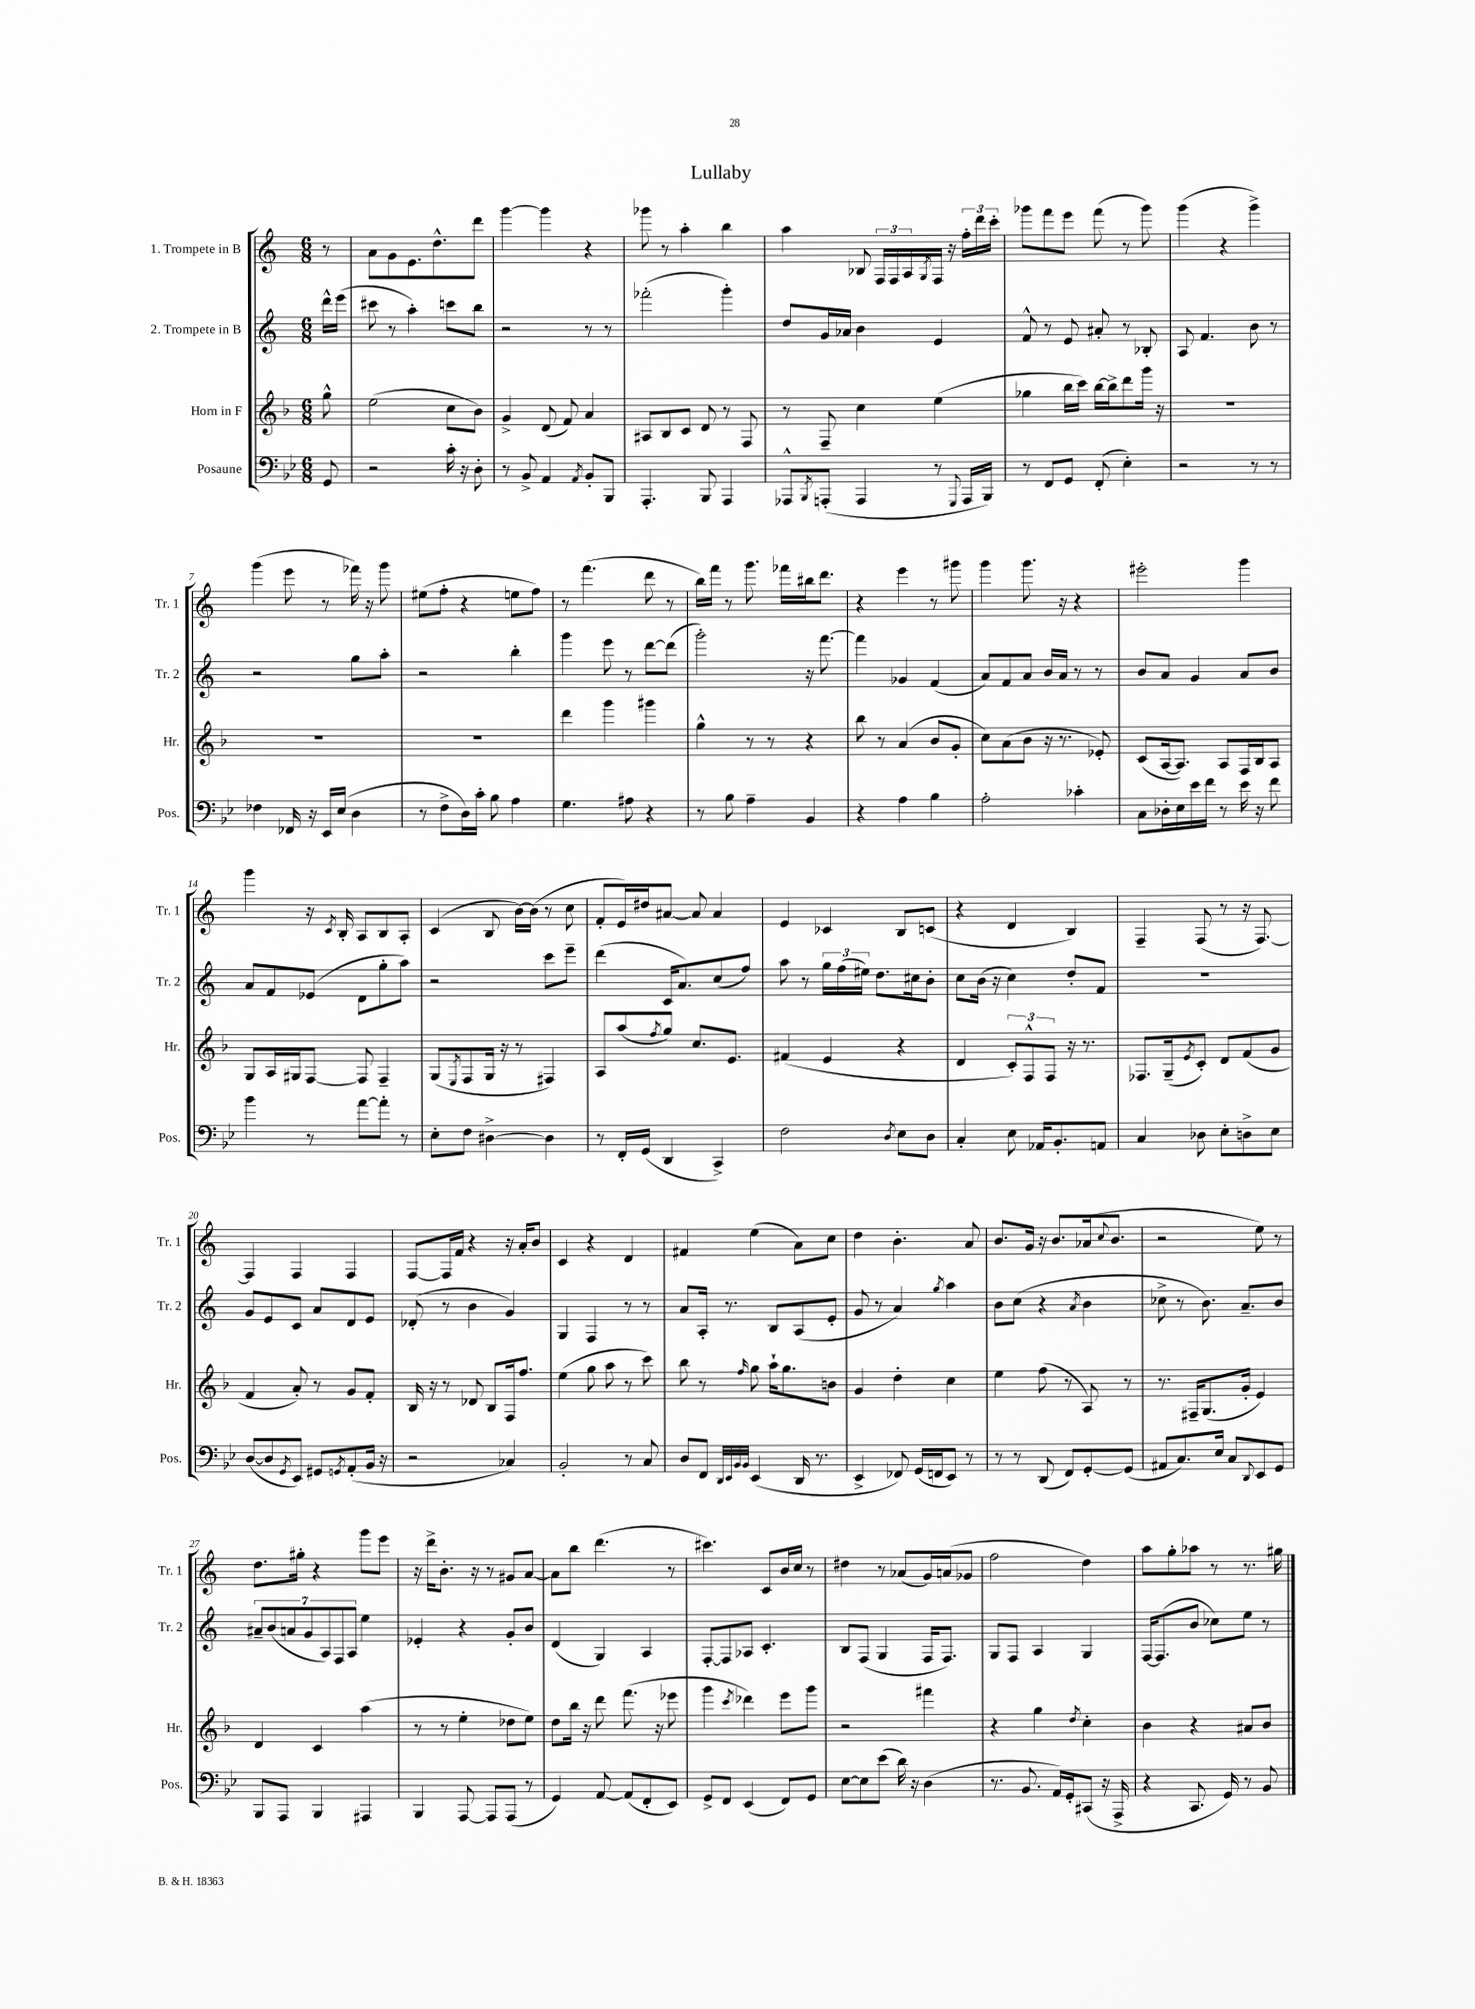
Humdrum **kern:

**kern	**kern	**kern	**kern
*part4	*part3	*part2	*part1
*staff4	*staff3	*staff2	*staff1
*I"Posaune	*I"Horn in F	*I"2. Trompete in B	*I"1. Trompete in B
*I'Pos.	*I'Hr.	*I'Tr. 2	*I'Tr. 1
*clefF4	*clefG2	*clefG2	*clefG2
*k[b-e-]	*k[b-]	*k[]	*k[]
*M6/8	*M6/8	*M6/8	*M6/8
=	=	=	=
8GG/	8gg^^\	16ddd^^\LL	8r
.	.	(16eee\JJ	.
=1	=1	=1	=1
2r	(2ee\	8ccc#X\	8a\L
.	.	8r	8g\
.	.	4aa'\)	8.e\
.	.	.	8.dd^^\
16c'\	8cc\L	8cccn\L	.
16r	.	.	.
8D'\	8b-\J)	8bb\J	8ddd\J
=2	=2	=2	=2
8r	4g^/	2r	[4ggg\
8BB-^/	.	.	.
4AA/	(8d/	.	4ggg\]
.	8f/)	.	.
8qAA/	.	.	.
8BB-'/L	4a/	8r	4r
8BBB-/J	.	8r	.
=3	=3	=3	=3
4.AAA'/	8A#X/L	(2fff-X'\	8ggg-X\
.	8B-/	.	8r
.	8c/J	.	4aa'\
8BBB-/	8d/	.	.
4AAA/	8r	4ggg'\)	4bb\
.	8F/	.	.
=4	=4	=4	=4
8AAA-X^^/L	8r	8dd/L	4aa\
8qBBB-/	.	.	.
(8AAAn'/J	8F~/	16g/L	.
.	.	16a-X/JJ	.
4AAA/	4cc\	4b\	8B-X/
.	.	.	24F/LL
.	.	.	24F/
.	.	.	24A/
.	.	.	8qG/
8r	(4ee\	4e/	16F/JJ
.	.	.	16r
8qqGGG/	.	.	.
16AAA/LL	.	.	24ff'\LL
.	.	.	24ddd\
16BBB-/JJ)	.	.	.
.	.	.	24ccc'\JJ
=5	=5	=5	=5
8r	4gg-X\	8f^^/	8ggg-X\L
8FF/L	.	8r	8fff\
8GG/J	16bb-\LL	8e/	8eee\J
.	16ccc\JJ)	.	.
(8FF'/	[16bb-\LL	8a#X'/	(8fff\
.	16bb-^\J]	.	.
4E-'\)	8ddd\	8r	8r
.	16ggg\Jk	8B-X'/	8ggg-\)
.	16r	.	.
=6	=6	=6	=6
2r	2.r	8A/	(4ggg\
.	.	4.f/	.
.	.	.	4r
8r	.	8b\	4ggg^\)
8r	.	8r	.
!!LO:LB:g=z
=7	=7	=7	=7
4F-X\	2.r	2r	(4ggg\
16FF-X/	.	.	8eee\
16r	.	.	.
16EE-/LL	.	.	8r
(16E-/JJ	.	.	.
4D\	.	8gg\L	16fff-X\)
.	.	.	16r
.	.	8aa'\J	8ggg\
=8	=8	=8	=8
8r	2.r	2r	(8ee#X\L
8F^\L	.	.	8ff'\J
16D\L)	.	.	4r
16c'\JJ	.	.	.
8B-\	.	.	.
4A\	.	4bb'\	8een\L
.	.	.	8ff\J)
=9	=9	=9	=9
4.G\	4ddd\	4ggg\	8r
.	.	.	(4.fff\
.	4ggg\	8eee\	.
8A#X\	.	8r	.
4r	4ggg#X\	[8ddd\L	8ddd\
.	.	(8ddd\J]	8r
=10	=10	=10	=10
8r	4gg^^\	2ggg'\)	16bb\LL)
.	.	.	16fff\JJ
8B-\	.	.	8r
4A~\	8r	.	8.ggg\
.	8r	.	.
.	.	.	16fff-X\LL
4BB-/	4r	16r	16bb#X\J
.	.	[8.fff\	8.ddd\J
=11	=11	=11	=11
4r	8bb-\	4fff\]	4r
.	8r	.	.
4A\	(4a/	4g-X/	4eee\
4B-\	8b-/L	(4f/	8r
.	8g'/J	.	8ggg#X\
=12	=12	=12	=12
2A'\	8cc\L)	8a/L)	4ggg\
.	(8a\	8f/	.
.	8b-\J	8a/J	8.ggg\
.	16r	16b/LL	.
.	8.r	16a/JJ	16r
4c-X'\	.	8r	4r
.	8e-X'/)	8r	.
=13	=13	=13	=13
8C\L	(8c/L	8b/L	2eee#X'\
16D-X'\L	[16A/k	8a/J	.
16E-\	8.A/J])	.	.
16e-\	.	4g/	.
16f\JJ	.	.	.
8r	8A/L	.	.
16e-\	16F/L	8a/L	4ggg\
16r	16B-/J	.	.
8f\	8A/J	8b/J	.
!!LO:LB:g=z
=14	=14	=14	=14
4b-\	8G/L	8a/L	4ggg\
.	16A/L	8f/	.
.	16G#X/J	.	.
8r	[8F/J	(8e-X/J	16r
.	.	.	8qc/
.	.	.	16B'/
[8a\L	8F/]	8d\L	8A/L
8a'\J]	4F~/	8gg'\	8B/
8r	.	8aa\J)	8A'/J
=15	=15	=15	=15
8E-'\L	(8G/L	2r	(4c/
.	8qE/	.	.
8F\J	8F/	.	.
[4D#X^\	16G/Jk	.	8B/
.	16r	.	.
.	8r	.	[16b\LL)
.	.	.	(16b\JJ]
4D#\]	4F#X/)	8ccc\L	8r
.	.	8eee~\J	8cc\
=16	=16	=16	=16
8r	8A/L	(4ddd\	8f'/L
16FF'/LL	(8aa/	.	16e/L)
(16GG/JJ	.	.	16dd#X/J
.	8qff/	.	.
4DD/	8gg/J)	16c/KL	[8a#X/J
.	.	8.a/)	.
.	8.cc/L	.	8a#/]
4CC^/)	.	(8cc/	4a#/
.	8.e/J	.	.
.	.	8ff/J)	.
=17	=17	=17	=17
2F\	(4f#X/	8aa\	4e/
.	.	8r	.
.	4e/	24gg\LL	4c-X/
.	.	(24ff\	.
.	.	24ee#X\JJ)	.
.	.	8.dd\L	.
8qD/	.	.	.
8E-\L	4r	.	8B/L
.	.	16cc#X\k	.
8D\J	.	8b'\J	(8cn/J
=18	=18	=18	=18
4C'/	4d/	8cc\L	4r
.	.	(16b\Jk	.
.	.	16r	.
8E-\	12c'/L)	4cc\)	4d/
.	12F^^/	.	.
16AA-X/KL	.	.	.
.	12F/J	.	.
8.BB-'/	.	.	.
.	16r	8dd'/L	4B/)
.	8.r	.	.
8AAn/J	.	8f/J	.
=19	=19	=19	=19
4C/	8.F-X/L	2.r	4F~/
.	(16G~/k	.	.
.	8qe/	.	.
8D-X\	8c'/J)	.	(8F/
8E-'\L	8d/L	.	8r
8Dn^\	(8f/	.	16r
.	.	.	[8.F/)
8E-\J	8g/J	.	.
!!LO:LB:g=z
=20	=20	=20	=20
([8D/L	4f/	8g/L	4F/]
8D/]	.	8e/	.
8qGG/	.	.	.
8EE-/J)	8a'/)	8c/J	4F/
8GG#X/L	8r	8a/L	.
8qGGn/	.	.	.
(8AA'/	8g/L	8d/	4F/
16BB-/Jk	8f'/J	8e/J	.
16r	.	.	.
=21	=21	=21	=21
2r	16B-/	(8d-X'/	[8F/L
.	16r	.	.
.	8r	8r	16F/L]
.	.	.	16f/JJ
.	8d-X/	4b\	4r
.	8B-/L	.	.
4C-X/)	16F/k	4g/)	16r
.	8.ff/J	.	16a'/KL
.	.	.	8b/J
=22	=22	=22	=22
2BB-'/	(4ee\	4G/	4c/
.	8gg\	4F/	4r
.	8aa\	.	.
8r	8r	8r	4d/
8C/	8ccc\)	8r	.
=23	=23	=23	=23
8D/L	8bb-\	8a/L	4f#X/
8FF/J	8r	16A'/Jk	.
.	.	8.r	.
32qqDD/LLL	.	.	.
32qqEE-/	.	.	.
32qqBB-/	.	.	.
32qqBB-/JJJ	16qqff/	.	.
(4EE-/	8gg\	.	(4ee\
.	16aa`\KL	8B/L	.
.	8.gg\	.	.
16DD/	.	(8A/	8a\L)
8.r	.	.	.
.	8bn\J	8e'/J	8cc\J
=24	=24	=24	=24
4EE-^/	4g/	8g/	4dd\
.	.	8r	.
8FF-X/)	4dd'\	4a/)	4.b'\
(16GG/LL	.	.	.
16FFn/J	.	.	.
.	.	8qgg/	.
8EE-/J)	4cc\	4aa\	.
8r	.	.	8a/
=25	=25	=25	=25
8r	4ee\	8b\L	8.b/L
8r	.	(8cc\J	.
.	.	.	16g/Jk
(8DD/	(8ff\	4r	16r
.	.	.	8.b/L
8FF/L)	8r	.	.
.	.	8qa/	.
[8GG'/	8A/)	4b\	(16a-X/k
.	.	.	8qqcc/
.	.	.	8.b/J
(8GG/J]	8r	.	.
=26	=26	=26	=26
8AA#X/L	8.r	8cc-X^\	2r
8.C/)	.	8r	.
.	16F#X~/KL	.	.
.	(8.G/	8.b\)	.
16E-/Jk	.	.	.
8C/L	.	.	.
.	16g'/Jk	8.a~/L	.
8qqDD/	.	.	.
8EE-/	4e/)	.	8ee\)
8GG/J	.	8b/J	8r
!!LO:LB:g=z
=27	=27	=27	=27
8BBB-/L	4d/	14a#X~/L	8.dd\L
.	.	(14b/	.
8AAA/J	.	.	.
.	.	14an/	.
.	.	.	16gg#X'\Jk
.	.	14g/	.
4BBB-/	4c/	.	4r
.	.	14A/)	.
.	.	14F/	.
.	.	14A/J	.
4AAA#X/	(4aa\	4ee\	8ggg\L
.	.	.	8eee\J
=28	=28	=28	=28
4BBB-/	8r	4e-X'/	16r
.	.	.	16ddd^\KL
.	8r	.	8.b'\J
[8AAA/	4ee'\	4r	.
.	.	.	16r
8AAA/L]	.	.	8r
(8AAA/J	8dd-X\L	8g'/L	8g#X/L
8r	8ee\J)	8b/J	[8a/J
=29	=29	=29	=29
4GG/)	8dd\L	(4d/	8a\L]
.	16bb-\Jk	.	8bb\J
.	16r	.	.
[8AA/	8ddd\	4G/)	(4.ddd\
(8AA/L]	(8.fff\	.	.
8FF'/	.	4A/	.
.	16r	.	.
8EE-/J)	8eee-X\	.	8r
=30	=30	=30	=30
8GG^/L	4ggg\	[8F'/L	4.ccc#X\)
8FF/J	.	8F/]	.
.	8qccc/	.	.
(4EE-/	4ddd-X\)	8A-X/J	.
.	.	4.c'/	8c/L
8FF/L)	8eee\L	.	16b/L
.	.	.	16cc/JJ
8GG/J	8ggg\J	.	8r
=31	=31	=31	=31
[8E-\L	2r	8B/L	4dd#X\
8E-\]	.	(8F/J	.
(8e-\J	.	4G/	8r
16d\)	.	.	(8a-X/L
16r	.	.	.
(4D\	4fff#X\	16F/KL	16g/L)
.	.	8.F/J)	(16an/J
.	.	.	8g-X/J
=32	=32	=32	=32
8.r	4r	8G/L	2ff\
.	.	8F/J	.
8.BB-/	.	.	.
.	4gg\	4A/	.
16AA/LL)	.	.	.
16GG'/J	.	.	.
.	8qdd/	.	.
(8CC#X/J	4cc'\	4G/	4dd\)
16r	.	.	.
16AAA^/	.	.	.
=33	=33	=33	=33
4r	4b-\	[16F/KL	8aa\L
.	.	(8.F/]	.
.	.	.	8gg'\
8.CC/	4r	8b/J	8aa-X\J
.	.	8cc-X\L)	8r
16GG/)	.	.	.
8r	8a#X/L	8ee\J	8.r
8BB-/	8b-/J	8r	.
.	.	.	16gg#X\
==	==	==	==
*-	*-	*-	*-
